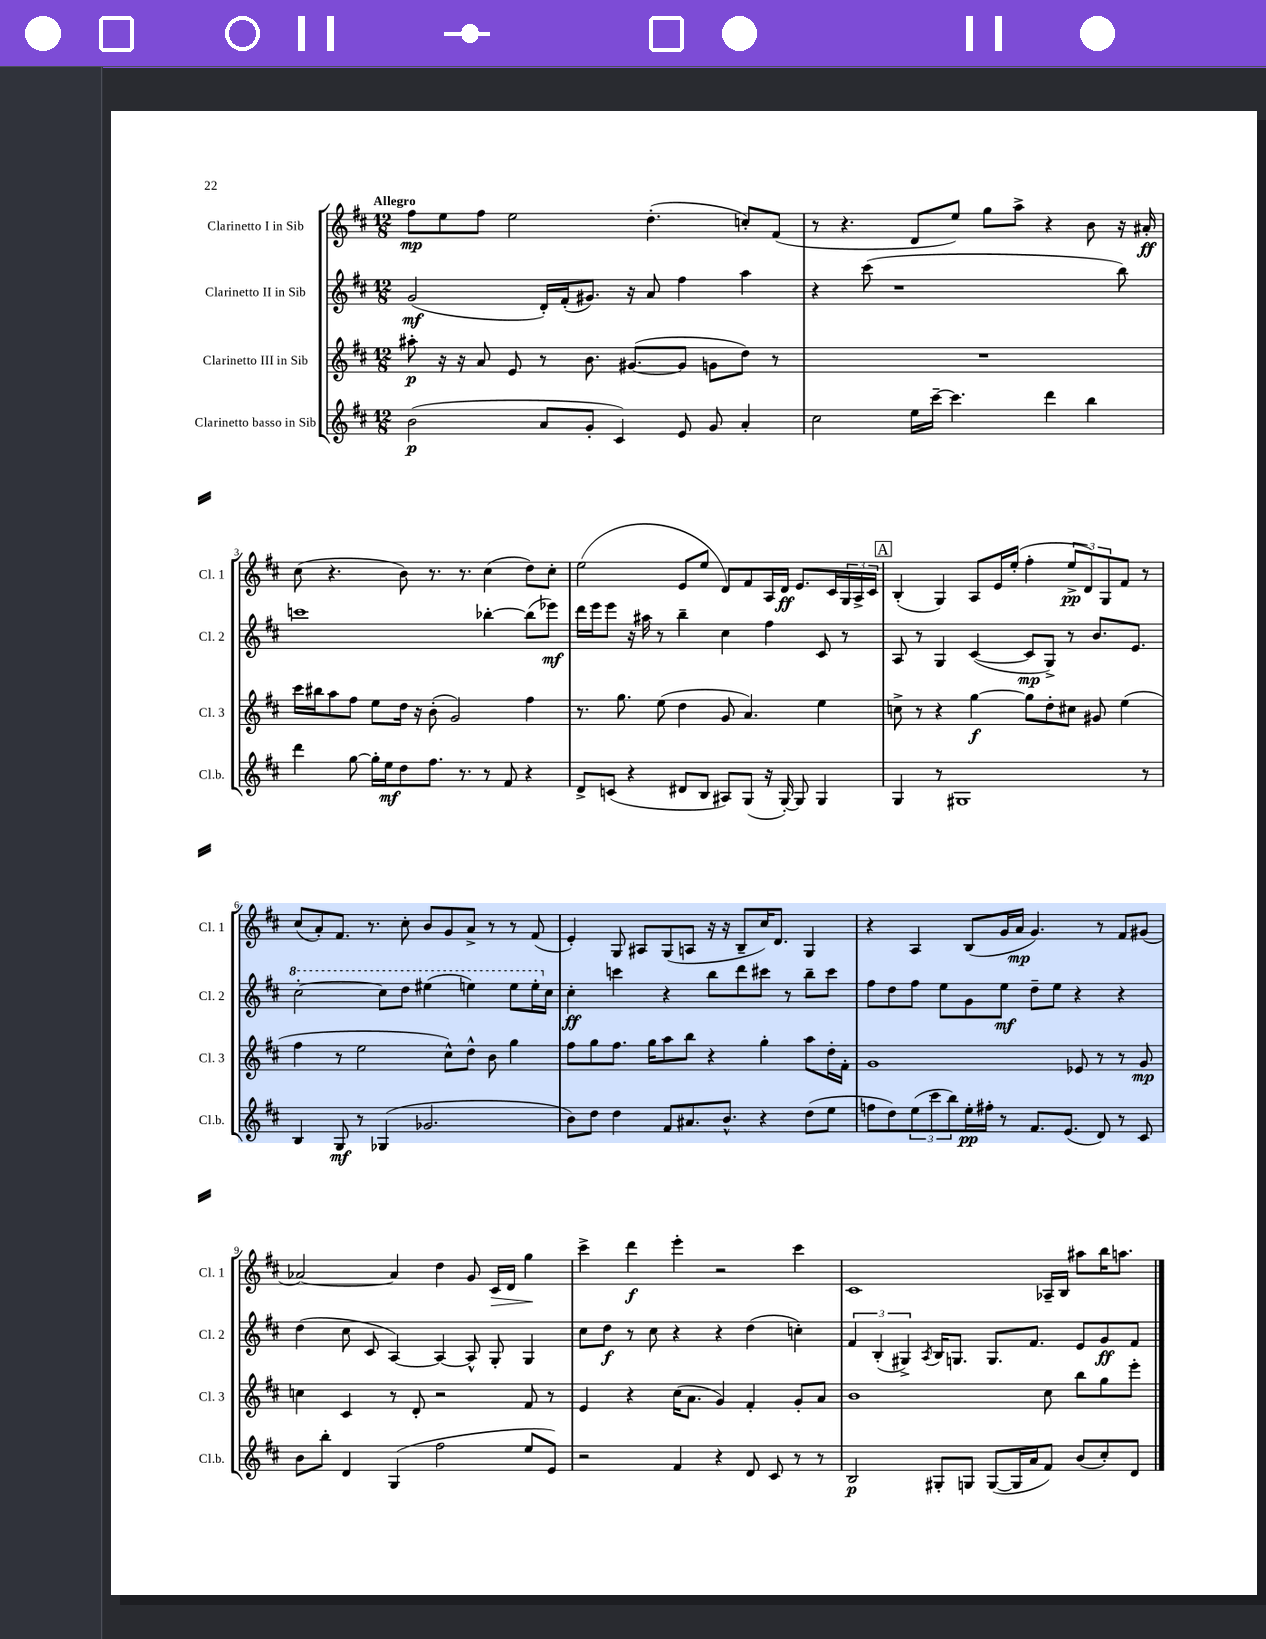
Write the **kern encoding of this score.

**kern	**kern	**kern	**kern
*staff4	*staff3	*staff2	*staff1
*clefG2	*clefG2	*clefG2	*clefG2
*k[f#c#]	*k[f#c#]	*k[f#c#]	*k[f#c#]
*M12/8	*M12/8	*M12/8	*M12/8
(2b	8aa#'	(2g	8ff#
.	16r	.	8ee
.	16r	.	.
.	8a	.	8ff#
.	8e	.	2ee
8a	8r	16d')	.
.	.	(16f#'	.
8g'	8.b	8.g#)	.
4c#)	.	.	.
.	([8.g#	16r	.
.	.	8a	(4.dd'
8e	8g#]	4ff#	.
8g	8g	.	.
4a'	8dd)	4aa	8cc')
.	8r	.	(8f#
=	=	=	=
2cc#	1.r	4r	8r
.	.	.	4.r
.	.	(8ccc#	.
.	.	1r	.
16ee	.	.	8d
[16ccc#~	.	.	.
4.ccc#]	.	.	8ee)
.	.	.	8gg
.	.	.	8aa^
4ddd	.	.	4r
4bb	.	.	8b
.	.	8bb)	16r
.	.	.	16a#'
=	=	=	=
4ddd	16ccc#	1ccc	(8cc#
.	16bb#	.	.
.	8aa	.	4.r
[8gg	8ff#	.	.
16gg']	8ee	.	.
16ee	.	.	.
8dd	16dd	.	8b)
.	16r	.	.
8.ff#	(8b'	.	8.r
.	2g)	.	.
8.r	.	.	8.r
8r	.	[4bb-'	(4cc#
8f#	.	.	.
4r	4ff#	(8bb-]	8dd)
.	.	8eee-)	8cc#'
=	=	=	=
8d^	8.r	16ddd	(2ee
.	.	16eee	.
(8c	.	8eee	.
.	8.gg	.	.
4r	.	16r	.
.	.	16aa#	.
.	(8ee	8r	.
8d#	4dd	4bb~	8e
8B	.	.	8ee
8A#)	8g	4cc#	8d)
(8G	4.a)	.	8f#
16r	.	4ff#	16A
[16G')	.	.	16d
8G]	.	.	8.e
4G	4ee	8c#	.
.	.	.	16c#
.	.	8r	24G
.	.	.	24A^
.	.	.	24c#
=	=	=	=
4G	8cc^	8A	(4B'
.	8r	8r	.
8r	4r	4G	4G)
1G#	.	.	.
.	[4gg	([4c#	8A
.	.	.	16e
.	.	.	(16ee'
.	8gg]	8c#]	4ff#'
.	8dd'	8G^)	.
.	8cc#	8r	12ee^
.	.	.	12d)
.	8g#	8.b	.
.	.	.	12G
.	(4ee	.	8f#
.	.	8.e	.
8r	.	.	8r
=	=	=	=
4B	4ff#	[2ccc#'	(8cc#
.	.	.	8a')
8G	8r	.	8.f#
8r	2ee	.	.
.	.	.	8.r
(4G-	.	8ccc#]	.
.	.	8ddd	8cc#'
2.g-	.	(4eee#	8b
.	8cc#^^)	.	8g
.	8dd^^	4eee)	8a^
.	8b	.	8r
.	4gg	8eee	8r
.	.	16eee'	(8f#
.	.	16cc#	.
=	=	=	=
8b)	8ff#	4cc#'	4e')
8dd	8gg	.	.
4dd	8.ff#	4ccc	8G
.	.	.	8A#
.	16gg	.	.
8f#	8aa	4r	(8G
8.a#	8bb	.	8A
.	4r	8bb	16r
8.b^^	.	.	16r
.	.	8ddd	8B~
4r	4gg'	8ccc#	16cc#)
.	.	.	8.d
.	.	8r	.
(8dd	8aa	8bb~	4G
8ee	16dd'	8ccc#	.
.	16f#'	.	.
=	=	=	=
8ff	1g	8ff#	4r
8dd)	.	8dd	.
(12ee	.	8ff#	4A
12ccc#	.	.	.
.	.	8ee	.
12bb)	.	.	.
16ee'	.	8g	(8B
16ff#'	.	.	.
8r	.	8ee	16g
.	.	.	16a
8.f#	.	8dd~	4.g)
.	.	8ee	.
(8.e	.	.	.
.	8e-	4r	.
8d)	8r	.	8r
8r	8r	4r	8f#
8c#	8g	.	(8g#
=	=	=	=
8b	4cc	(4dd	[2a-)
8bb'	.	.	.
4d	4c#	8cc#	.
.	.	8c#	.
(4G	8r	[4A)	4a-]
.	8d'	.	.
2ff#	2r	4A_	4dd
.	.	8A^^]	8g
.	.	8G'	16c#
.	.	.	16d
8ee	8f#	4G	4gg
8e)	8r	.	.
=	=	=	=
2r	4e	8cc#	4ccc#^
.	.	8dd	.
.	4r	8r	4ddd
.	.	8cc#	.
4f#	(16cc#	4r	4eee'
.	8.a	.	.
4r	4g)	4r	2r
8d	4f#'	(4dd	.
8c#	.	.	.
8r	8g'	4cc')	4ccc#
8r	8a	.	.
=	=	=	=
2B	1b	6f#	1c#
.	.	(6B'	.
.	.	6G#^)	.
.	.	8qA	.
8G#'	.	16B	.
.	.	8.G	.
8G	.	.	.
([8G	.	8.G	.
16G]	.	.	.
16a	.	8.f#	.
8f#)	8cc#	.	16A-~
.	.	.	16B
(8b	8bb	8e	8aa#
8cc#')	8gg	8g	16bb
.	.	.	8.aa
8d	8eee'	8f#	.
==	==	==	==
*-	*-	*-	*-
